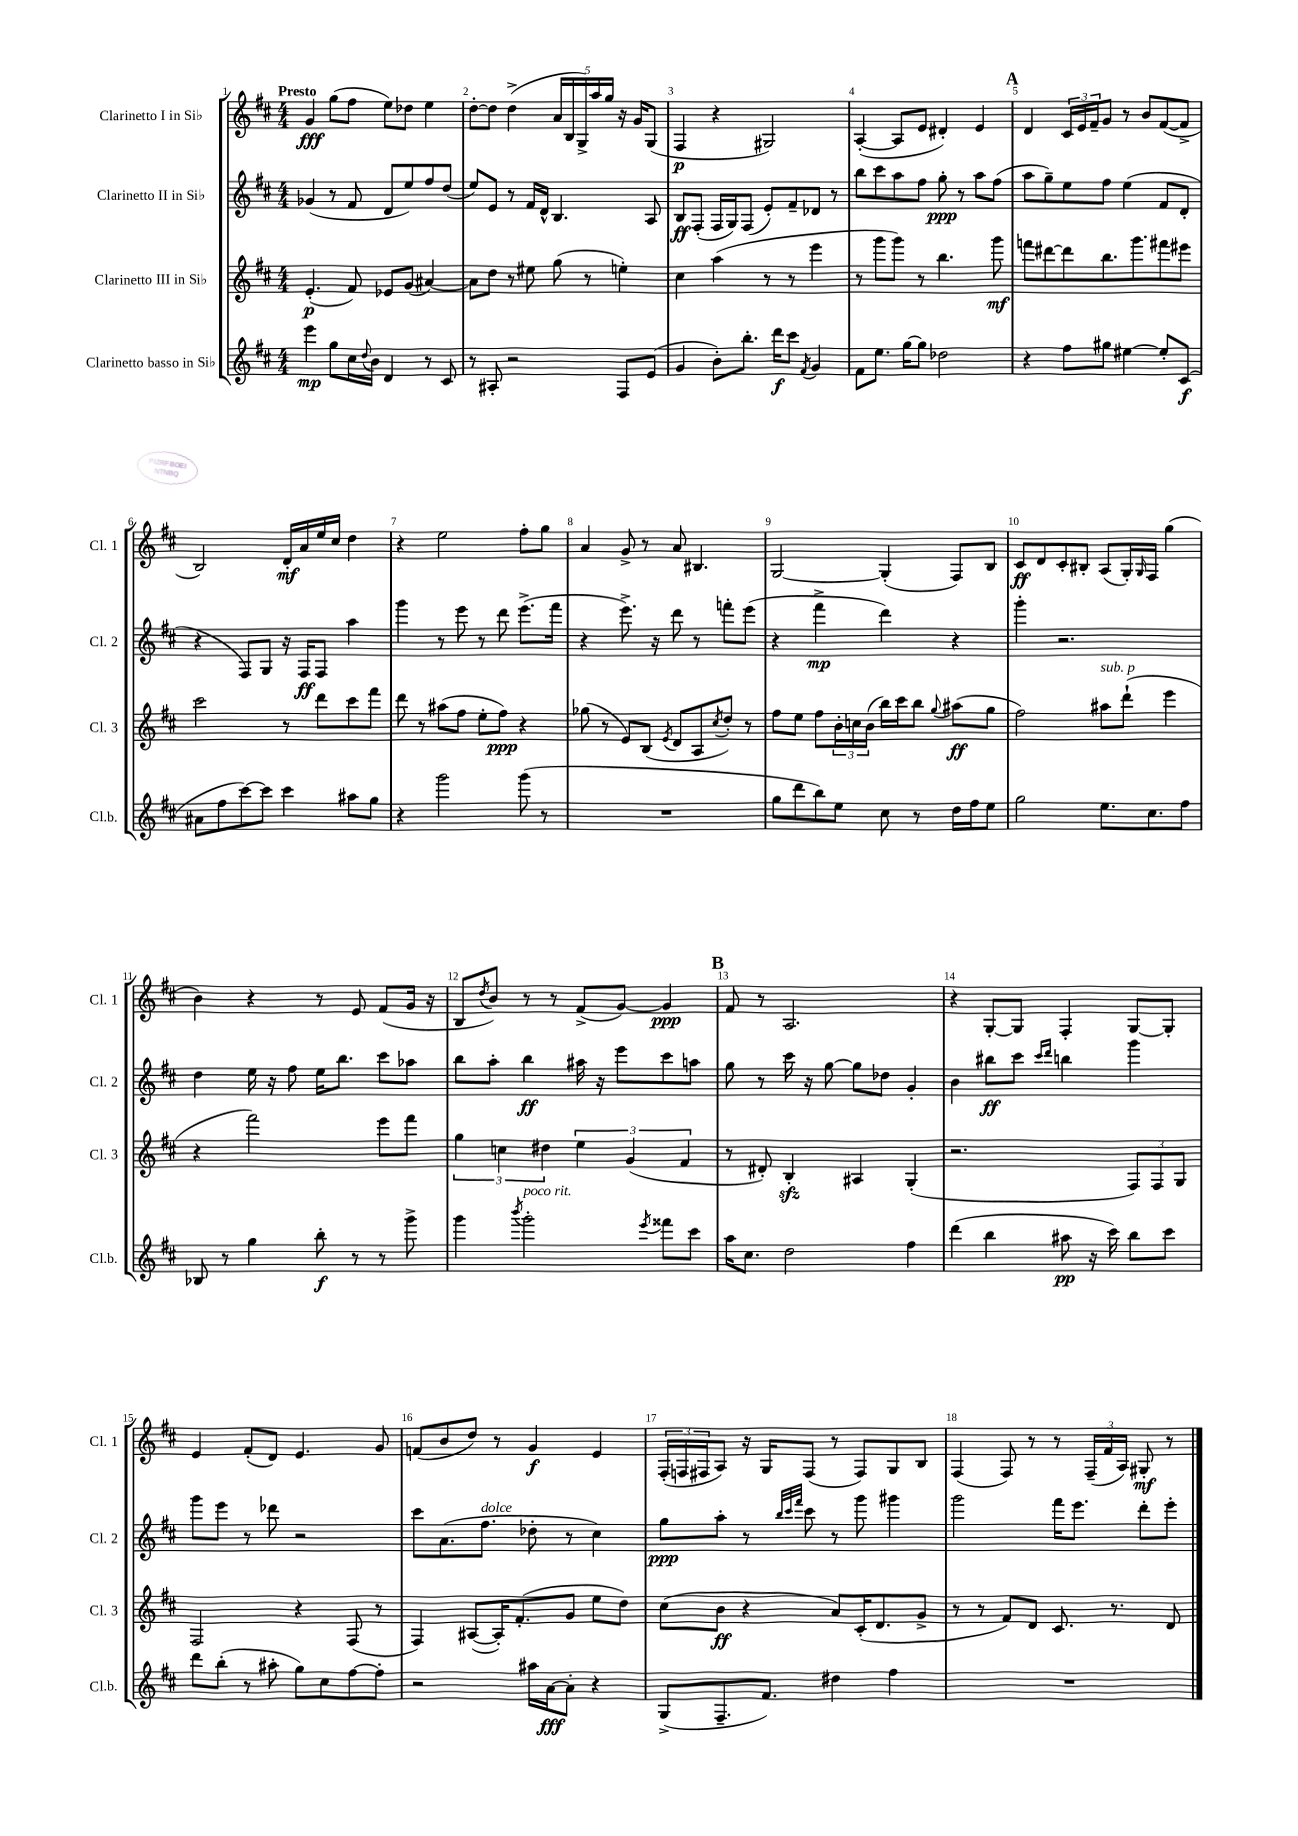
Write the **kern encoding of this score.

**kern	**dynam	**kern	**dynam	**kern	**dynam	**kern	**dynam
*part4	*part4	*part3	*part3	*part2	*part2	*part1	*part1
*staff4	*staff4	*staff3	*staff3	*staff2	*staff2	*staff1	*staff1
*I"Clarinetto basso in Si♭	*	*I"Clarinetto III in Si♭	*	*I"Clarinetto II in Si♭	*	*I"Clarinetto I in Si♭	*
*I'Cl.b.	*	*I'Cl. 3	*	*I'Cl. 2	*	*I'Cl. 1	*
*clefG2	*	*clefG2	*	*clefG2	*	*clefG2	*
*k[f#c#]	*	*k[f#c#]	*	*k[f#c#]	*	*k[f#c#]	*
*M4/4	*	*M4/4	*	*M4/4	*	*M4/4	*
=1	=1	=1	=1	=1	=1	=1	=1
!	!	!	!	!	!	!LO:TX:a:B:t=Presto	!
4eee\	mp	(4.e'/	p	(4g-X/	.	4g/	fff
8gg\L	.	.	.	8r	.	(8gg\L	.
16cc#\L	.	8f#/)	.	8f#/	.	8ff#\J	.
8qqdd/	.	.	.	.	.	.	.
16b\JJ	.	.	.	.	.	.	.
4d/	.	8e-X/L	.	8d/L	.	8ee\L)	.
.	.	(8g/J	.	8ee/)	.	8dd-X\J	.
8r	.	[4a#X/)	.	8ff#/	.	4ee\	.
8c#/	.	.	.	(8dd/J	.	.	.
=2	=2	=2	=2	=2	=2	=2	=2
8r	.	8a#\L]	.	8ee/L)	.	[8dd'\L	.
8A#X'/	.	8dd\J	.	8e/J	.	8dd\J]	.
2r	.	8r	.	8r	.	(4dd^\	.
.	.	8ee#X\	.	16f#/LL	.	.	.
.	.	.	.	16d^^/JJ	.	.	.
.	.	(8gg\	.	4.B/	.	20a/LL	.
.	.	.	.	.	.	20B/	.
.	.	.	.	.	.	20G^/)	.
.	.	8r	.	.	.	.	.
.	.	.	.	.	.	20aa/	.
.	.	.	.	.	.	20gg/JJ	.
8F#/L	.	4een'\)	.	.	.	16r	.
.	.	.	.	.	.	16g/KL	.
(8e/J	.	.	.	8A/	.	(8G/J	.
=3	=3	=3	=3	=3	=3	=3	=3
4g/	.	4cc#\	.	8B/L	ff	4F#/	p
.	.	.	.	(8F#'/J	.	.	.
8b'\L)	.	(4aa\	.	16F#/LL	.	4r	.
.	.	.	.	16G/J)	.	.	.
8.bb'\J	.	.	.	(8F#/J	.	.	.
.	.	8r	.	8e'/L)	.	2G#X/)	.
16ddd\KL	f	.	.	.	.	.	.
8ccc#\J	.	8r	.	8f#~/	.	.	.
8qf#/	.	.	.	.	.	.	.
4g/	.	4eee\	.	8d-X/J	.	.	.
.	.	.	.	8r	.	.	.
=4	=4	=4	=4	=4	=4	=4	=4
8f#\L	.	8r	.	8bb\L	.	([4A'/	.
8.ee\J	.	8ggg\L	.	8ccc#\	.	.	.
.	.	8ggg\J)	.	8aa\	.	8A/L]	.
[16gg\KL	.	.	.	.	.	.	.
8gg\J]	.	8r	.	8ff#\J	.	8e/J	.
2dd-X\	.	4.bb\	.	8gg'\	ppp	4d#X'/)	.
.	.	.	.	8r	.	.	.
.	.	.	.	8aa\L	.	4e/	.
.	.	8ggg\	mf	(8ff#\J	.	.	.
!!LO:REH:place=s1:t=A
=5	=5	=5	=5	=5	=5	=5	=5
4r	.	8fffn\L	.	8aa\L	.	4d/	.
.	.	[8ddd#X\	.	8gg~\)	.	.	.
8ff#\L	.	8ddd#\]	.	8ee\	.	24c#/LL	.
.	.	.	.	.	.	24e/	.
.	.	.	.	.	.	24f#~/J	.
8gg#X\J	.	8.bb\	.	8ff#\J	.	8g/J	.
[4ee#X\	.	.	.	(4ee\	.	8r	.
.	.	8.ggg\	.	.	.	.	.
.	.	.	.	.	.	8b/L	.
8ee#'/L]	.	8fff#X\	.	8f#/L	.	([8f#/	.
(8c#/J	f	8eee#X\J	.	8d'/J	.	8f#^/J]	.
!!LO:LB:g=z
=6	=6	=6	=6	=6	=6	=6	=6
8a#X\L	.	2ccc#\	.	4r	.	2B/)	.
8ff#\	.	.	.	.	.	.	.
[8ccc#\)	.	.	.	8F#/L)	.	.	.
8ccc#\J]	.	.	.	8G/J	.	.	.
4ccc#\	.	8r	.	16r	.	16d'/LL	mf
.	.	.	.	16F#/KL	ff	16a/	.
.	.	8ddd\L	.	8F#/J	.	16ee/	.
.	.	.	.	.	.	16cc#/JJ	.
8aa#X\L	.	8ccc#\	.	4aa\	.	4dd\	.
8gg\J	.	8fff#\J	.	.	.	.	.
=7	=7	=7	=7	=7	=7	=7	=7
4r	.	8ddd\	.	4ggg\	.	4r	.
.	.	8r	.	.	.	.	.
2ggg\	.	(8aa#X\L	.	8r	.	2ee\	.
.	.	8ff#\J	.	8eee\	.	.	.
.	.	8ee'\L	.	8r	.	.	.
.	.	8ff#\J)	ppp	8ddd\	.	.	.
(8ggg\	.	4r	.	(8.eee^\L	.	8ff#'\L	.
8r	.	.	.	.	.	8gg\J	.
.	.	.	.	16fff#\Jk	.	.	.
=8	=8	=8	=8	=8	=8	=8	=8
1r	.	(8gg-X\	.	4r	.	4a/	.
.	.	8r	.	.	.	.	.
.	.	8e/L)	.	8.eee^\)	.	8g^/	.
.	.	(8B/J	.	.	.	8r	.
.	.	.	.	16r	.	.	.
.	.	8qe/	.	.	.	.	.
.	.	8d/L	.	8ddd\	.	8a/	.
.	.	8A/	.	8r	.	4.B#X/	.
.	.	8qcc#/	.	.	.	.	.
.	.	8dd'/J)	.	8fffn'\L	.	.	.
.	.	8r	.	(8eee\J	.	.	.
=9	=9	=9	=9	=9	=9	=9	=9
8gg\L	.	8ff#\L	.	4r	.	[2G/	.
8ddd\	.	8ee\J	.	.	.	.	.
8bb\)	.	8ff#\L	.	4fff#^\	mp	.	.
8ee\J	.	24b'\L	.	.	.	.	.
.	.	24ccn\	.	.	.	.	.
.	.	(24b\JJ	.	.	.	.	.
8cc#\	.	16bb\LL)	.	4ddd\)	.	(4G'/]	.
.	.	16ccc#\J	.	.	.	.	.
8r	.	8bb\J	.	.	.	.	.
.	.	8qqgg/	.	.	.	.	.
16dd\LL	.	(8aa#X\L	ff	4r	.	8F#/L)	.
16ff#\J	.	.	.	.	.	.	.
8ee\J	.	8gg\J	.	.	.	8B/J	.
=10	=10	=10	=10	=10	=10	=10	=10
2gg\	.	2ff#\)	.	4ggg'\	.	8c#/L	ff
.	.	.	.	.	.	8d/	.
.	.	.	.	2.r	.	8c#'/	.
.	.	.	.	.	.	8B#X'/J	.
!	!	!LO:TX:a:i:t=sub. p	!	!	!	!	!
8.ee\L	.	8aa#X\L	.	.	.	(8A/L	.
.	.	(8ddd`\J	.	.	.	16G'/L)	.
.	.	.	.	.	.	16qqG/	.
8.cc#\	.	.	.	.	.	16F#/JJ	.
.	.	4eee\	.	.	.	(4gg\	.
8ff#\J	.	.	.	.	.	.	.
!!LO:LB:g=z
=11	=11	=11	=11	=11	=11	=11	=11
8B-X/	.	4r	.	4dd\	.	4b\)	.
8r	.	.	.	.	.	.	.
4gg\	.	2fff#\)	.	16ee\	.	4r	.
.	.	.	.	16r	.	.	.
.	.	.	.	8ff#\	.	.	.
8bb'\	f	.	.	16ee\KL	.	8r	.
.	.	.	.	8.bb\J	.	.	.
8r	.	.	.	.	.	8e/	.
8r	.	8eee\L	.	8ccc#\L	.	(8f#/L	.
8ggg^\	.	8fff#\J	.	8aa-X\J	.	16g/Jk	.
.	.	.	.	.	.	16r	.
=12	=12	=12	=12	=12	=12	=12	=12
4ggg\	.	6gg\	.	8bb\L	.	8B/L	.
.	.	.	.	.	.	8qdd/	.
.	.	.	.	8aa'\J	.	8b/J)	.
.	.	6ccn\	.	.	.	.	.
8qbbb/	.	.	.	.	.	.	.
!LO:TX:a:i:t=poco rit.	!	!	!	!	!	!	!
2ggg'\	.	.	.	4bb\	ff	8r	.
.	.	6dd#X\	.	.	.	.	.
.	.	.	.	.	.	8r	.
.	.	6ee\	.	16aa#X\	.	(8f#^/L	.
.	.	.	.	16r	.	.	.
.	.	.	.	8eee\L	.	[8g/J)	.
.	.	(6g/	.	.	.	.	.
8qeee/	.	.	.	.	.	.	.
8fff##X\L	.	.	.	8ccc#\	.	4g/]	ppp
.	.	6f#/	.	.	.	.	.
8ccc#\J	.	.	.	8aan\J	.	.	.
!!LO:REH:place=s1:t=B
=13	=13	=13	=13	=13	=13	=13	=13
16aa\KL	.	8r	.	8gg\	.	8f#/	.
8.cc#\J	.	.	.	.	.	.	.
.	.	8d#X'/)	.	8r	.	8r	.
2dd\	.	4Bzz'/	.	16ccc#\	.	2.A/	.
.	.	.	.	16r	.	.	.
.	.	.	.	[8gg\	.	.	.
.	.	4A#X/	.	8gg\L]	.	.	.
.	.	.	.	8dd-X\J	.	.	.
4ff#\	.	(4G'/	.	4g'/	.	.	.
=14	=14	=14	=14	=14	=14	=14	=14
(4ddd\	.	2.r	.	4b\	.	4r	.
4bb\	.	.	.	8bb#X\L	ff	[8G'/L	.
.	.	.	.	8ccc#\J	.	8G/J]	.
.	.	.	.	16qqccc#/LL	.	.	.
.	.	.	.	16qqddd/JJ	.	.	.
8aa#X\	pp	.	.	4bbn\	.	4F#'/	.
16r	.	.	.	.	.	.	.
16ccc#\)	.	.	.	.	.	.	.
8bb\L	.	12F#/L)	.	4ggg\	.	[8G/L	.
.	.	12F#/	.	.	.	.	.
8ccc#\J	.	.	.	.	.	8G'/J]	.
.	.	12G/J	.	.	.	.	.
!!LO:LB:g=z
=15	=15	=15	=15	=15	=15	=15	=15
8ddd\L	.	2F#/	.	8ggg\L	.	4e/	.
(8bb'\J	.	.	.	8eee\J	.	.	.
8r	.	.	.	8r	.	(8f#'/L	.
8aa#X'\	.	.	.	8ddd-X\	.	8d/J)	.
8gg\L)	.	4r	.	2r	.	4.e/	.
8cc#\	.	.	.	.	.	.	.
[8ff#\	.	(8F#/	.	.	.	.	.
8ff#'\J]	.	8r	.	.	.	8g/	.
=16	=16	=16	=16	=16	=16	=16	=16
2r	.	4F#/)	.	8ccc#\L	.	(8fn/L	.
.	.	.	.	(8.a\	.	8b/	.
.	.	([8A#X/L	.	.	.	8dd/J)	.
!	!	!	!	!LO:TX:a:i:t=dolce	!	!	!
.	.	.	.	8.ff#\J	.	.	.
.	.	16A#'/K])	.	.	.	8r	.
.	.	(8.f#'/	.	.	.	.	.
16aa#X\LL	.	.	.	8dd-X'\	.	4g/	f
[16a\J	fff	.	.	.	.	.	.
8a'\J]	.	8g/J	.	8r	.	.	.
4r	.	8ee\L	.	4cc#\)	.	4e/	.
.	.	8dd\J)	.	.	.	.	.
=17	=17	=17	=17	=17	=17	=17	=17
(8G^/L	.	(8cc#\L	.	8gg\L	ppp	(24F#'/LL	.
.	.	.	.	.	.	24Fn/	.
.	.	.	.	.	.	24F#X/J	.
8.F#~/	.	8b\J	ff	8aa'\J	.	8A/J)	.
.	.	4r	.	8r	.	16r	.
8.f#/J)	.	.	.	.	.	16G/KL	.
.	.	.	.	32qqbb/LLL	.	.	.
.	.	.	.	32qqccc#/	.	.	.
.	.	.	.	32qqfff#/JJJ	.	.	.
.	.	.	.	8ccc#\	.	(8F#/J	.
4dd#X\	.	8a/L)	.	8r	.	8r	.
.	.	(16c#'/K	.	8ggg\	.	8F#/L)	.
.	.	8.d/	.	.	.	.	.
4ff#\	.	.	.	4ggg#X\	.	8G/	.
.	.	8g^/J	.	.	.	8B/J	.
=18	=18	=18	=18	=18	=18	=18	=18
1r	.	8r	.	2ggg\	.	(4F#/	.
.	.	8r	.	.	.	.	.
.	.	8f#/L)	.	.	.	8F#/)	.
.	.	8d/J	.	.	.	8r	.
.	.	8.c#/	.	16fff#\KL	.	8r	.
.	.	.	.	8.eee\J	.	.	.
.	.	.	.	.	.	(24F#~/LL	.
.	.	.	.	.	.	24f#/	.
.	.	8.r	.	.	.	.	.
.	.	.	.	.	.	24A/JJ)	.
.	.	.	.	8ddd'\L	.	8G#X'/	mf
.	.	8d/	.	8eee'\J	.	8r	.
==	==	==	==	==	==	==	==
*-	*-	*-	*-	*-	*-	*-	*-
